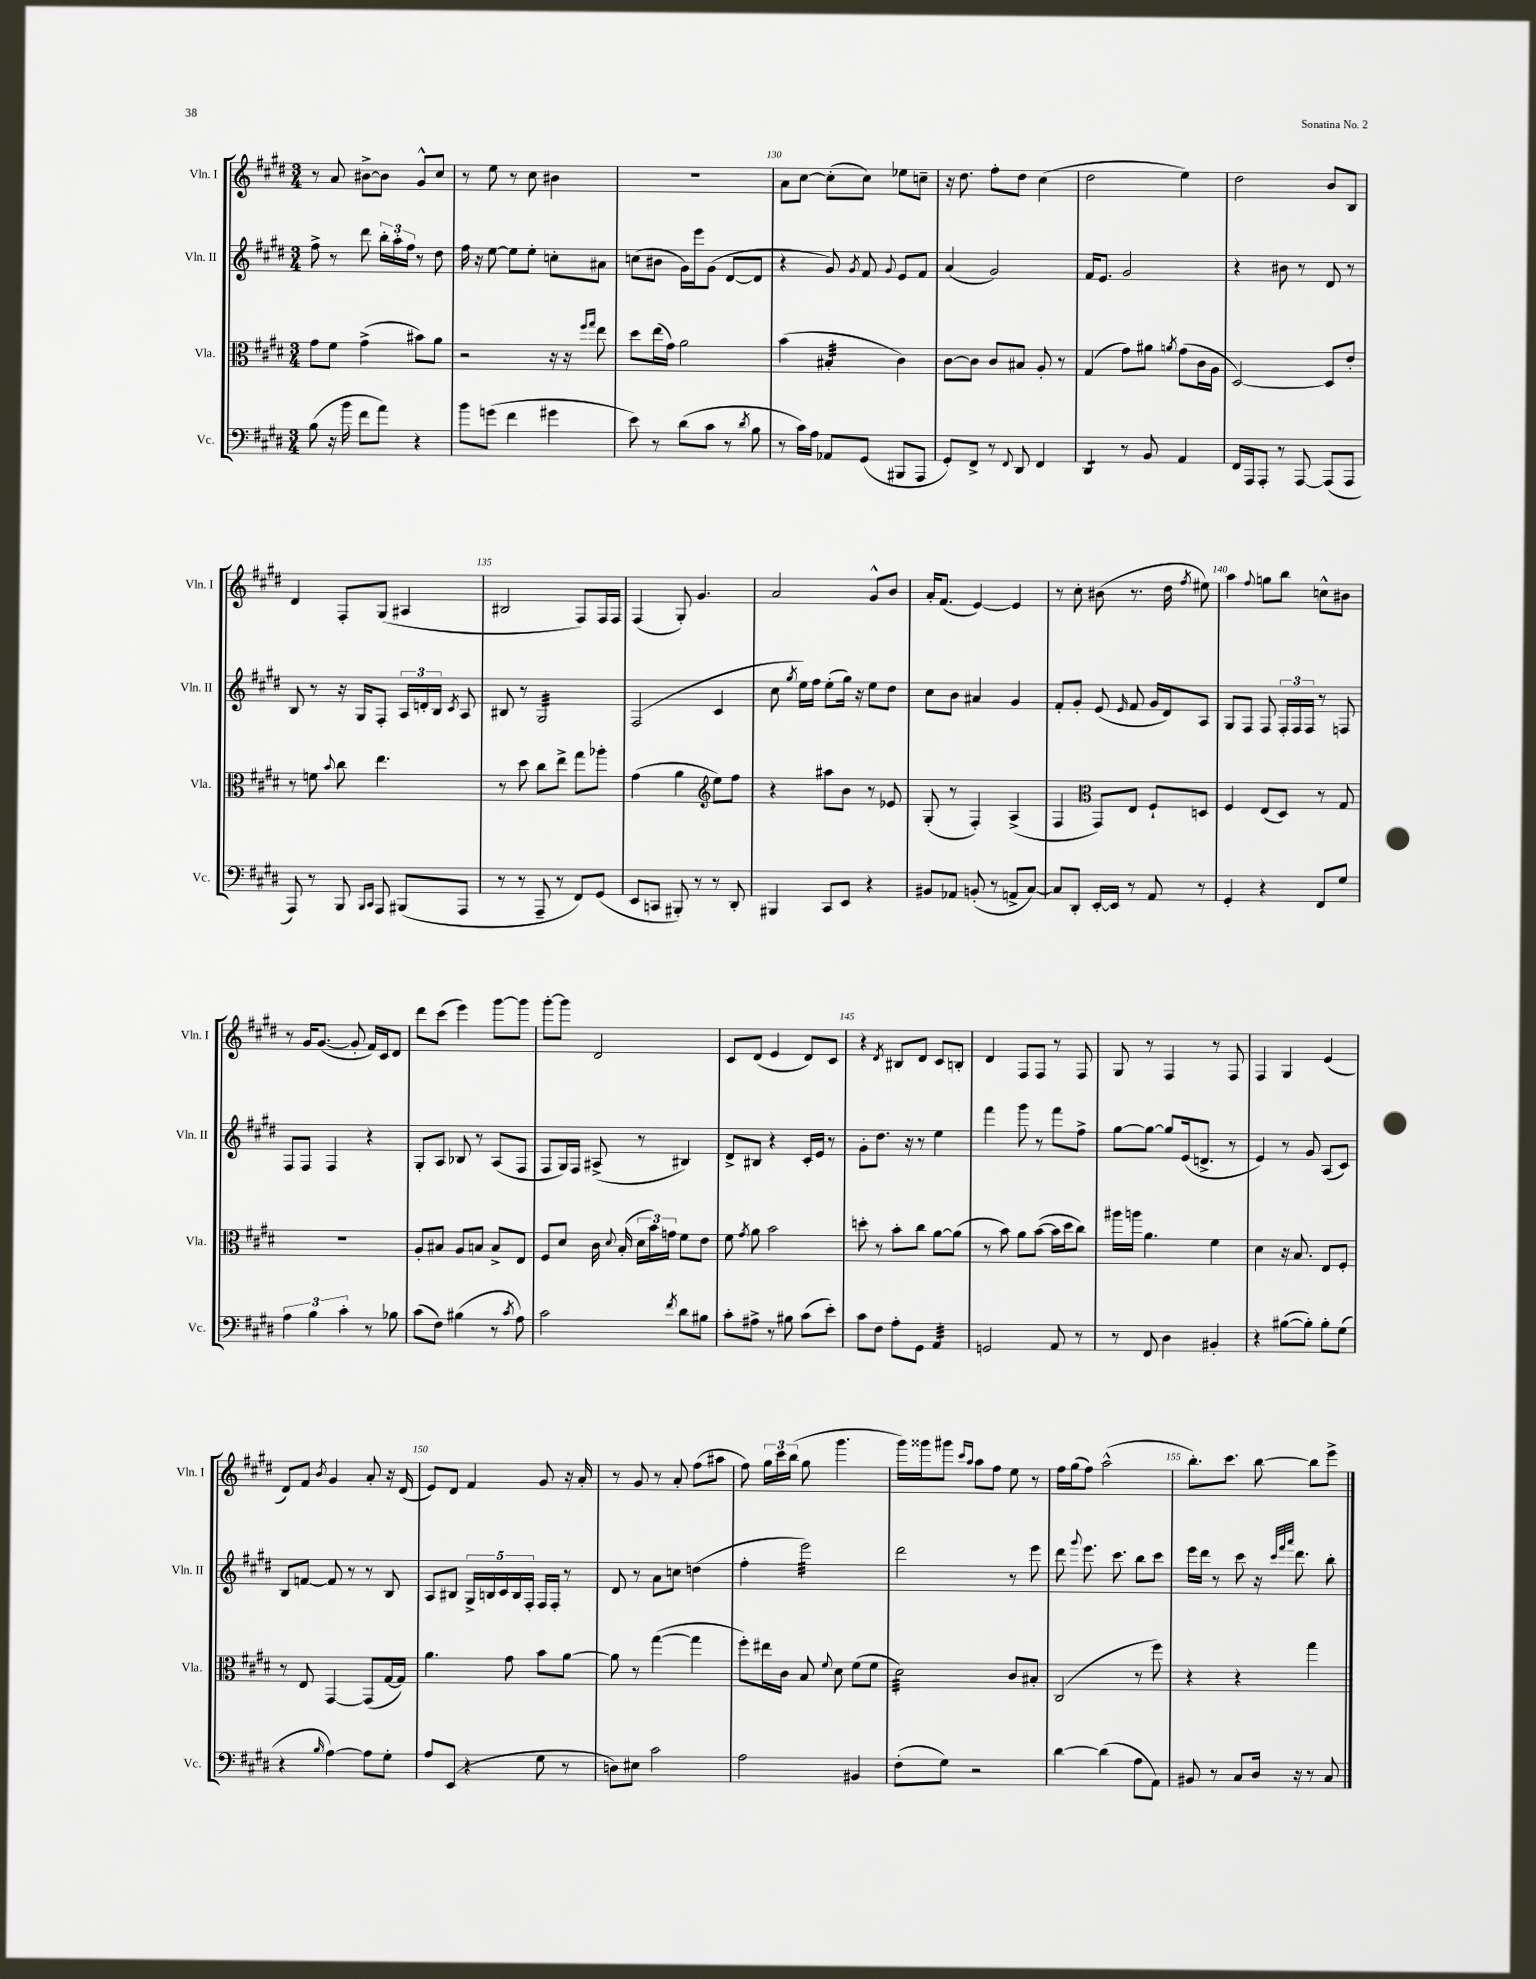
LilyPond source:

<<
\new StaffGroup <<
\new Staff = "s0" \with { instrumentName = "Vln. I" shortInstrumentName = "Vln. I" } {
    \clef treble \key e \major \numericTimeSignature \time 3/4
    \autoBeamOff r8 a'8 bis'8[~-> bis'8] gis'8[-^ cis''8] |
    r8 e''8 r8 cis''8 bis'4 |
    R2. |
    a'8[ cis''8]~ cis''8[-.( cis''8]) ees''8[ c''8]-- |
    r16 dis''8. fis''8[-. dis''8] cis''4( |
    dis''2 e''4) |
    dis''2 b'8[ b8] |
    dis'4 fis8[-. gis8]( ais4 |
    bis2 fis8[) fis16 fis16] |
    fis4( gis8-.) gis'4. |
    a'2 gis'8[-^ b'8] |
    a'16[-. fis'8.]( e'4~) e'4 |
    r8 cis''8-. bis'8( r8. dis''16 \acciaccatura { fis''8 } eis''8) |
    a''4 \appoggiatura { fis''8 } g''8[ b''8] c''8[-^ bis'8] |
    r8 gis'16[ gis'8.]~( gis'8-. fis'16[) cis'16 dis'8] |
    dis'''8[ cis'''8]( e'''4) gis'''8[~ gis'''8] |
    gis'''8[~-. gis'''8] dis'2 |
    cis'8[ dis'8]( e'4 dis'8[) cis'8] |
    r4 \acciaccatura { dis'8 } bis8[ dis'8] cis'8[ b8]-. |
    dis'4 fis8[ fis8] r8 fis8 |
    gis8 r8 fis4 r8 fis8 |
    fis4 gis4 e'4( |
    dis'8[) fis'8] \acciaccatura { b'8 } gis'4 a'8-. r16 dis'16( |
    e'8[) dis'8] fis'4 gis'8 r16 a'16-. |
    r8 gis'8 r8 a'8-. fis''8[( ais''8] |
    fis''8) \tuplet 3/2 { gis''16[ cis'''16 b''16]( } gis''8 gis'''4. |
    gis'''16[) gisis'''16 gis'''8] \grace { cis'''16[ a''16] } a''8[ fis''8] e''8 r8 |
    fis''16[ gis''16( fis''8]) a''2-^( |
    b''8.[-.) cis'''8.] b''8~ b''8[ e'''8]-> \bar "|." |
}
\new Staff = "s1" \with { instrumentName = "Vln. II" shortInstrumentName = "Vln. II" } {
    \clef treble \key e \major \numericTimeSignature \time 3/4
    \autoBeamOff fis''8-> r8 dis'''8 \tuplet 3/2 { b''16[-. a''16-. fis''16] } r8 dis''8 |
    fis''16 r16 e''8~ e''8[ e''8]-. c''8[-. ais'8] |
    c''8[( bis'8] gis'16[) e'''16 gis'8]( dis'8[~ dis'8] |
    r4 gis'8) \acciaccatura { gis'8 } fis'8 \appoggiatura { gis'8 } e'8[ fis'8] |
    a'4( gis'2) |
    fis'16[ e'8.] gis'2 |
    r4 bis'8 r8 dis'8 r8 |
    b8 r8 r16 gis16[ fis8]-. \tuplet 3/2 { a16[ d'16-. b16] } \acciaccatura { cis'8 } a8 |
    bis8 r8 gis2:32 |
    fis2( cis'4 |
    cis''8 \acciaccatura { gis''8 } e''16[) fis''16] e''8[-.( gis''16]) r16 e''8[ dis''8] |
    cis''8[ b'8] ais'4 gis'4 |
    fis'8[-. gis'8]-. e'8( \grace { e'16 } fis'8 gis'16[ dis'16) a8] |
    gis8[ fis8] fis8 \tuplet 3/2 { fis16[-. fis16 fis16] } r8 f8 |
    fis8[ fis8] fis4 r4 |
    gis8[-. a8] bes8 r8 a8[( fis8] |
    fis8[ gis16) fis16] ais8->( r8 bis4) |
    dis'8[-> bis8] r4 cis'16[-. e'16] r8 |
    gis'8[-. dis''8.] r16 r8 e''4 |
    fis'''4 gis'''8 r8 fis'''8[ fis''8]-> |
    gis''8[~ gis''8]~ gis''8[ e'16( d'8.]-> r8 |
    e'4) r8 gis'8 a8[( cis'8]) |
    b8[ f'8]~ f'8 r8 r8 b8 |
    a8[ bis8] \tuplet 5/4 { gis16[-> b16 cis'16 b16 fis16]-. } fis16[ fis16]-. r8 |
    dis'8 r8 a'8[ c''8] d''4( |
    fis''4-. e'''2:32) |
    dis'''2 r8 e'''8 |
    dis'''8 \appoggiatura { gis'''8 } e'''8. cis'''8. b''8[ cis'''8] |
    e'''16[ dis'''16] r8 cis'''8 r16 \grace { cis'''32[ fis'''32 a'''32] } dis'''8. b''8-. \bar "|." |
}
\new Staff = "s2" \with { instrumentName = "Vla." shortInstrumentName = "Vla." } {
    \clef alto \key e \major \numericTimeSignature \time 3/4
    \autoBeamOff gis'8[ fis'8] gis'4->( bis'8[) a'8] |
    r2 r16 r16 \grace { fis''16[ gis''16] } e''8 |
    dis''8[ e''16( gis'16]) a'2 |
    b'4( bis4:32-. cis'4) |
    cis'8[~ cis'8] cis'8[ bis8] a8-. r8 |
    gis4( gis'8[) ais'8] \acciaccatura { a'8 } gis'8[( cis'16 a16] |
    dis2~) dis8[ e'8]-. |
    r8 f'8 \appoggiatura { b'8 } cis''8 e''4. |
    r8 dis''8 cis''8[ e''8]-> gis''8[ aes''8]-. |
    gis'4( a'4 \clef treble e''8[) fis''8] |
    r4 ais''8[ b'8] r8 ees'8 |
    gis8-.( r8 fis4-.) a4->( |
    fis4 \clef alto gis,8[) e8] fis8[-! d8] |
    fis4 e8[( dis8]) r8 gis8 |
    R2. |
    a8[-. bis8] a8[ b8] b8[-> e8] |
    fis8[ dis'8] cis'16 \appoggiatura { dis'8 } b16-.( \tuplet 3/2 { dis'16[ b'16) g'16] } fis'8[ e'8] |
    fis'8 \acciaccatura { gis'8 } a'8 b'2 |
    d''8-. r8 b'8[-. cis''8] a'8[~ a'8]( |
    r8 b'8) a'8[ b'8]~( b'16[ dis''16 cis''8]) |
    ais''16[ a''16] a'4. fis'4 |
    dis'4 r16 b8. e8[ fis8]-. |
    r8 e8 gis,4~ gis,8[( gis16~ gis16]) |
    a'4. gis'8 b'8[ a'8]~ |
    a'8 r8 gis''4~( gis''4 |
    fis''8[-.) eis''16 cis'16] b8 \appoggiatura { fis'8 } dis'8 fis'8[( fis'8] |
    dis'2:32) cis'8[ bis8]-. |
    cis2( r8 fis''8) |
    r4 r4 gis''4 \bar "|." |
}
\new Staff = "s3" \with { instrumentName = "Vc." shortInstrumentName = "Vc." } {
    \clef bass \key e \major \numericTimeSignature \time 3/4
    \autoBeamOff b8( r16 b'16 fis'8[ a'8]) r4 |
    b'8[ g'8]( fis'4 gis'4 |
    e'8) r8 dis'8[( cis'8] r8 \acciaccatura { dis'8 } b8 |
    r8 cis'16[) a16] aes,8[ gis,8]( bis,,8[ a,,8] |
    gis,8[-.) fis,8]-> r8 \appoggiatura { fis,8 } dis,8 fis,4 |
    dis,4:8 r8 b,8 a,4 |
    fis,16[ a,,16 a,,8]-. r8 a,,8~ a,,8[( a,,8] |
    a,,8) r8 b,,8 \grace { b,,16[ cis,16] } a,,8 bis,,8[( a,,8] |
    r8 r8 a,,8-- r8 fis,8[) gis,8]( |
    e,8[ c,8] bis,,8-.) r8 r8 dis,8-. |
    bis,,4 cis,8[ e,8] r4 |
    bis,8[ aes,8] b,8-.( r8 a,8[-> cis8]~) |
    cis8[ dis,8]-. e,16[~-. e,16] r8 a,8 r8 |
    gis,4-. r4 fis,8[ gis8] |
    \tuplet 3/2 { a4 b4 cis'4-. } r8 bes8 |
    cis'8[( fis8]) bis4( r8 \acciaccatura { cis'8 } a8) |
    cis'2 \acciaccatura { fis'8 } dis'8[ bis8] |
    cis'8[-. ais8]-> r8 bis8 cis'8[( e'8]-.) |
    cis'8[ fis8] a8[-. gis,8] a,4:32 |
    g,2 a,8 r8 |
    r8 fis,8 dis4 bis,4-. |
    r4 bis8[~( bis8]-.) bis8[-. gis8]( |
    r4 \grace { b16 } a4~) a8[ gis8]-. |
    a8[ e,8]( r4 gis8 r8 |
    d8[) eis8] cis'2 |
    a2 bis,4 |
    fis8[-.( gis8]) r2 |
    dis'4~ dis'4( a8[ a,8]) |
    bis,8 r8 cis8[ dis16] r16 r8 cis8 \bar "|." |
}
>>
>>
\layout { \context { \Score currentBarNumber = #127 \override BarNumber.break-visibility = ##(#f #t #t) barNumberVisibility = #(every-nth-bar-number-visible 5) } }
